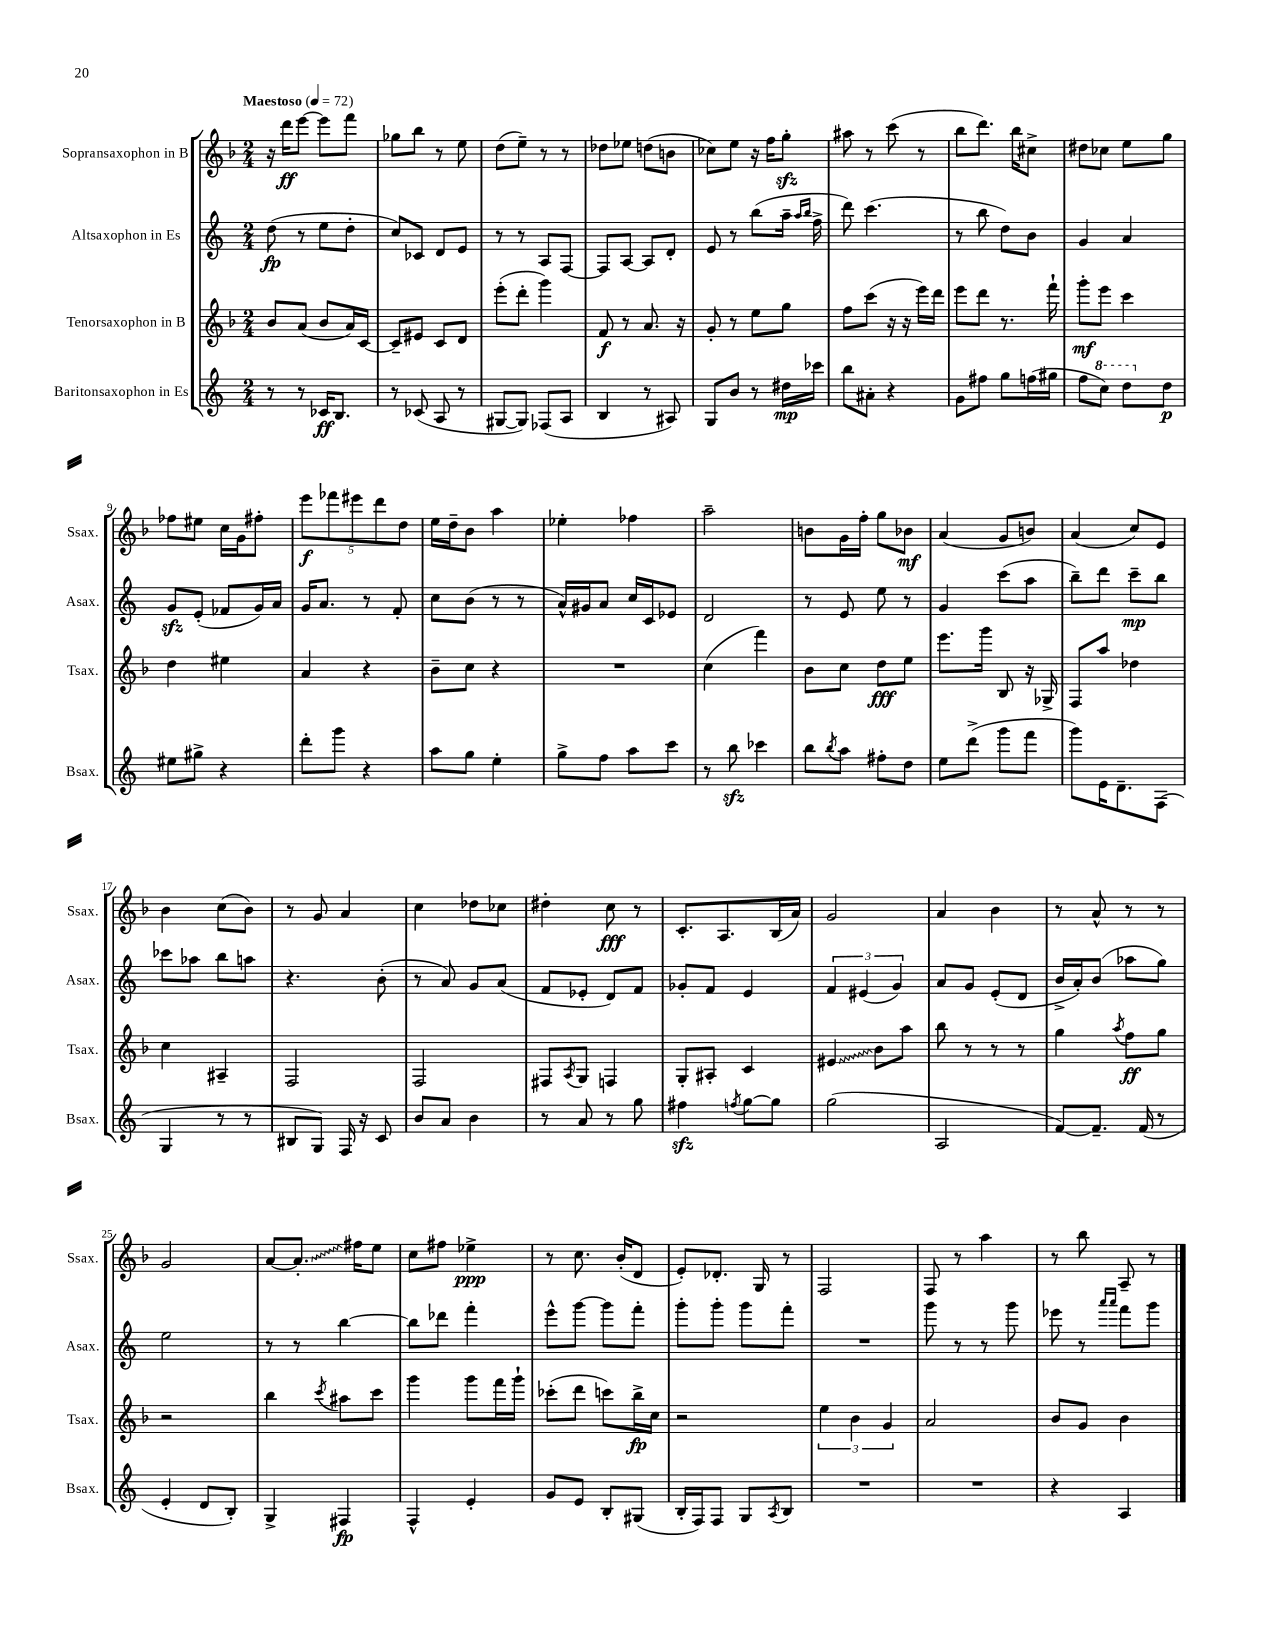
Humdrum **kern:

**kern	**kern	**kern	**kern
*staff4	*staff3	*staff2	*staff1
*clefG2	*clefG2	*clefG2	*clefG2
*k[]	*k[b-]	*k[]	*k[b-]
*M2/4	*M2/4	*M2/4	*M2/4
*MM72	*MM72	*MM72	*MM72
8r	8b-/L	(8dd\	16r
.	.	.	16ddd\LK
8r	(8a/J	8r	[8eee\J
16c-/LK	8b-/L	8ee\L	8eee\]L
8.B/J	.	.	.
.	16a/L)	8dd'\J	8fff\J
.	[16c/JJ	.	.
=	=	=	=
8r	8c~/]L	8cc/L)	8gg-\L
(8c-/	8e#/J	8c-/J	8bb-\J
8A/	8c/L	8d/L	8r
8r	8d/J	8e/J	8ee\
=	=	=	=
[8G#/L	(8eee'\L	8r	(8dd\L
8G#/]J)	8ddd'\J	8r	8ee~\J)
(8F-/L	4ggg\)	8A/L	8r
8A/J	.	[8F/J	8r
=	=	=	=
4B/	8f/	8F/]L	8dd-\L
.	8r	[8A/J	8ee-\J
8r	8.a/	8A/]L	(8dd\L
8A#/)	.	8d'/J	8b\J
.	16r	.	.
=	=	=	=
8G/L	8g'/	8e/	8cc-\L)
8b/J	8r	8r	8ee\J
8r	8ee\L	(8bb\L	16r
.	.	.	16ff\LK
16dd#\LL	8gg\J	16aa~\Jk	8gg'\J
.	.	16qqaa/LL	.
.	.	16qqbb/JJ	.
16ccc-\JJ	.	16ff^\	.
=	=	=	=
8bb\L	8ff\L	8ddd\)	8aa#\
8a#'\J	(8ccc\J	(4.ccc\	8r
4r	16r	.	(8ccc\
.	16r	.	.
.	16eee\LL)	.	8r
.	16ddd\JJ	.	.
=	=	=	=
8g\L	8eee\L	8r	8bb-\L
8ff#\J	8ddd\J	8bb\	8.ddd\J)
8gg\L	8.r	8dd\L)	.
.	.	.	16bb-\LK
(16ff\L	.	8b\J	8cc#^\J
16gg#\JJ	16fff`\	.	.
=	=	=	=
8ff\L	8ggg'\L	4g/	8dd#\L
8ccc\J)	8eee\J	.	8cc-\J
8ddd\L	4ccc\	4a/	8ee\L
8dd\J	.	.	8gg\J
=	=	=	=
8ee#\L	4dd\	8g/L	8ff-\L
8gg#^\J	.	(8e'/J	8ee#\J
4r	4ee#\	8f-/L	16cc\LL
.	.	.	16g\J
.	.	16g/L)	8ff#'\J
.	.	16a/JJ	.
=	=	=	=
8ddd'\L	4a/	16g/LK	10eee\L
.	.	8.a/J	.
.	.	.	10fff-\
8ggg\J	.	.	.
.	.	.	10eee#\
4r	4r	8r	.
.	.	.	10ddd\
.	.	8f'/	.
.	.	.	10dd\J
=	=	=	=
8aa\L	8b-~\L	8cc\L	16ee\LL
.	.	.	16dd~\J
8gg\J	8cc\J	(8b\J	8b-\J
4ee'\	4r	8r	4aa\
.	.	8r	.
=	=	=	=
8gg^\L	2r	16a^^/LL)	4ee-'\
.	.	16g#/J	.
8ff\J	.	8a/J	.
8aa\L	.	16cc/LL	4ff-\
.	.	16c/J	.
8ccc\J	.	8e-/J	.
=	=	=	=
8r	(4cc\	2d/	2aa~\
8bb\	.	.	.
4ccc-\	4fff\)	.	.
=	=	=	=
8bb\L	8b-\L	8r	8b\L
8qbb/	.	.	.
8aa\J	8cc\J	8e/	16g\L
.	.	.	16ff'\JJ
8ff#'\L	8dd\L	8ee\	8gg\L
8dd\J	8ee\J	8r	8b-\J
=	=	=	=
8ee\L	8.eee\L	4g/	(4a/
(8ddd^\J	.	.	.
.	16ggg\Jk	.	.
8ggg\L	8B-/	(8ccc\L	8g/L
8fff\J	16r	8aa\J	8b/J)
.	16G-^/	.	.
=	=	=	=
8ggg\L)	8F/L	8bb~\L)	(4a/
16e\K	8aa/J	8ddd\J	.
8.d~\	.	.	.
.	4dd-\	8ccc~\L	8cc/L)
(8F\J	.	8bb\J	8e/J
=	=	=	=
4G/	4cc\	8ccc-\L	4b-\
.	.	8aa-\J	.
8r	4A#~/	8bb\L	(8cc\L
8r	.	8aa\J	8b-\J)
=	=	=	=
8B#/L	2F/	4.r	8r
8G/J)	.	.	8g/
16F/	.	.	4a/
16r	.	.	.
8c/	.	(8b'\	.
=	=	=	=
8b/L	2F/	8r	4cc\
8a/J	.	8a/)	.
4b\	.	8g/L	8dd-\L
.	.	(8a/J	8cc-\J
=	=	=	=
8r	8F#/L	8f/L	4dd#'\
.	8qA/	.	.
8a/	8G/J	8e-'/J	.
8r	4F/	8d/L)	8cc\
8gg\	.	8f/J	8r
=	=	=	=
4ff#\	8G'/L	8g-'/L	8.c'/L
.	8A#'/J	8f/J	.
.	.	.	8.A/
8qff/	.	.	.
[8gg\L	4c/	4e/	.
8gg\]J	.	.	(16B-/L
.	.	.	16a/JJ)
=	=	=	=
(2gg\	4e#/	6f/	2g/
.	.	(6e#/	.
.	8b-\L	.	.
.	.	6g/)	.
.	8aa\J	.	.
=	=	=	=
2A/	8bb-\	8a/L	4a/
.	8r	8g/J	.
.	8r	(8e'/L	4b-\
.	8r	8d/J	.
=	=	=	=
[8f/L)	4gg\	16b^/LL	8r
.	.	16a'/J)	.
8.f~/]J	.	(8b/J	8a^^/
.	8qaa/	.	.
.	8ff\L	8aa-\L	8r
(16f/	.	.	.
8r	8gg\J	8gg\J)	8r
=	=	=	=
4e'/	2r	2ee\	2g/
8d/L	.	.	.
8B'/J)	.	.	.
=	=	=	=
4G^/	4bb-\	8r	[8a/L
.	.	8r	8.a'/]J
.	8qccc/	.	.
4F#/	8aa#\L	[4bb\	.
.	.	.	16ff#\LK
.	8ccc\J	.	8ee\J
=	=	=	=
4F^^/	4ggg\	8bb\]L	8cc\L
.	.	8ddd-\J	8ff#\J
4e'/	8ggg\L	4fff'\	4ee-^\
.	16fff\L	.	.
.	16ggg`\JJ	.	.
=	=	=	=
8g/L	(8ccc-'\L	8eee^^\L	8r
8e/J	8ddd\J	[8ggg\J	8.cc\
8B'/L	8ccc\L)	8ggg\]L	.
.	.	.	(16b-'/LK
(8G#/J	16bb-^\L	8fff'\J	8d/J
.	16cc\JJ	.	.
=	=	=	=
16B'/LL	2r	8ggg'\L	8e'/L)
16F/J)	.	.	.
8F/J	.	8ggg'\J	8.d-'/J
8G/L	.	8ggg\L	.
.	.	.	16G/
8qA/	.	.	.
8B/J	.	8fff'\J	8r
=	=	=	=
2r	6ee\	2r	2F/
.	6b-\	.	.
.	6g/	.	.
=	=	=	=
2r	2a/	8ggg\	8F/
.	.	8r	8r
.	.	8r	4aa\
.	.	8ggg\	.
=	=	=	=
4r	8b-/L	8eee-\	8r
.	8g/J	8r	8bb-\
.	.	16qqaaa/LL	.
.	.	16qqaaa/JJ	.
4A/	4b-\	8fff\L	8A~/
.	.	8ggg\J	8r
==	==	==	==
*-	*-	*-	*-
